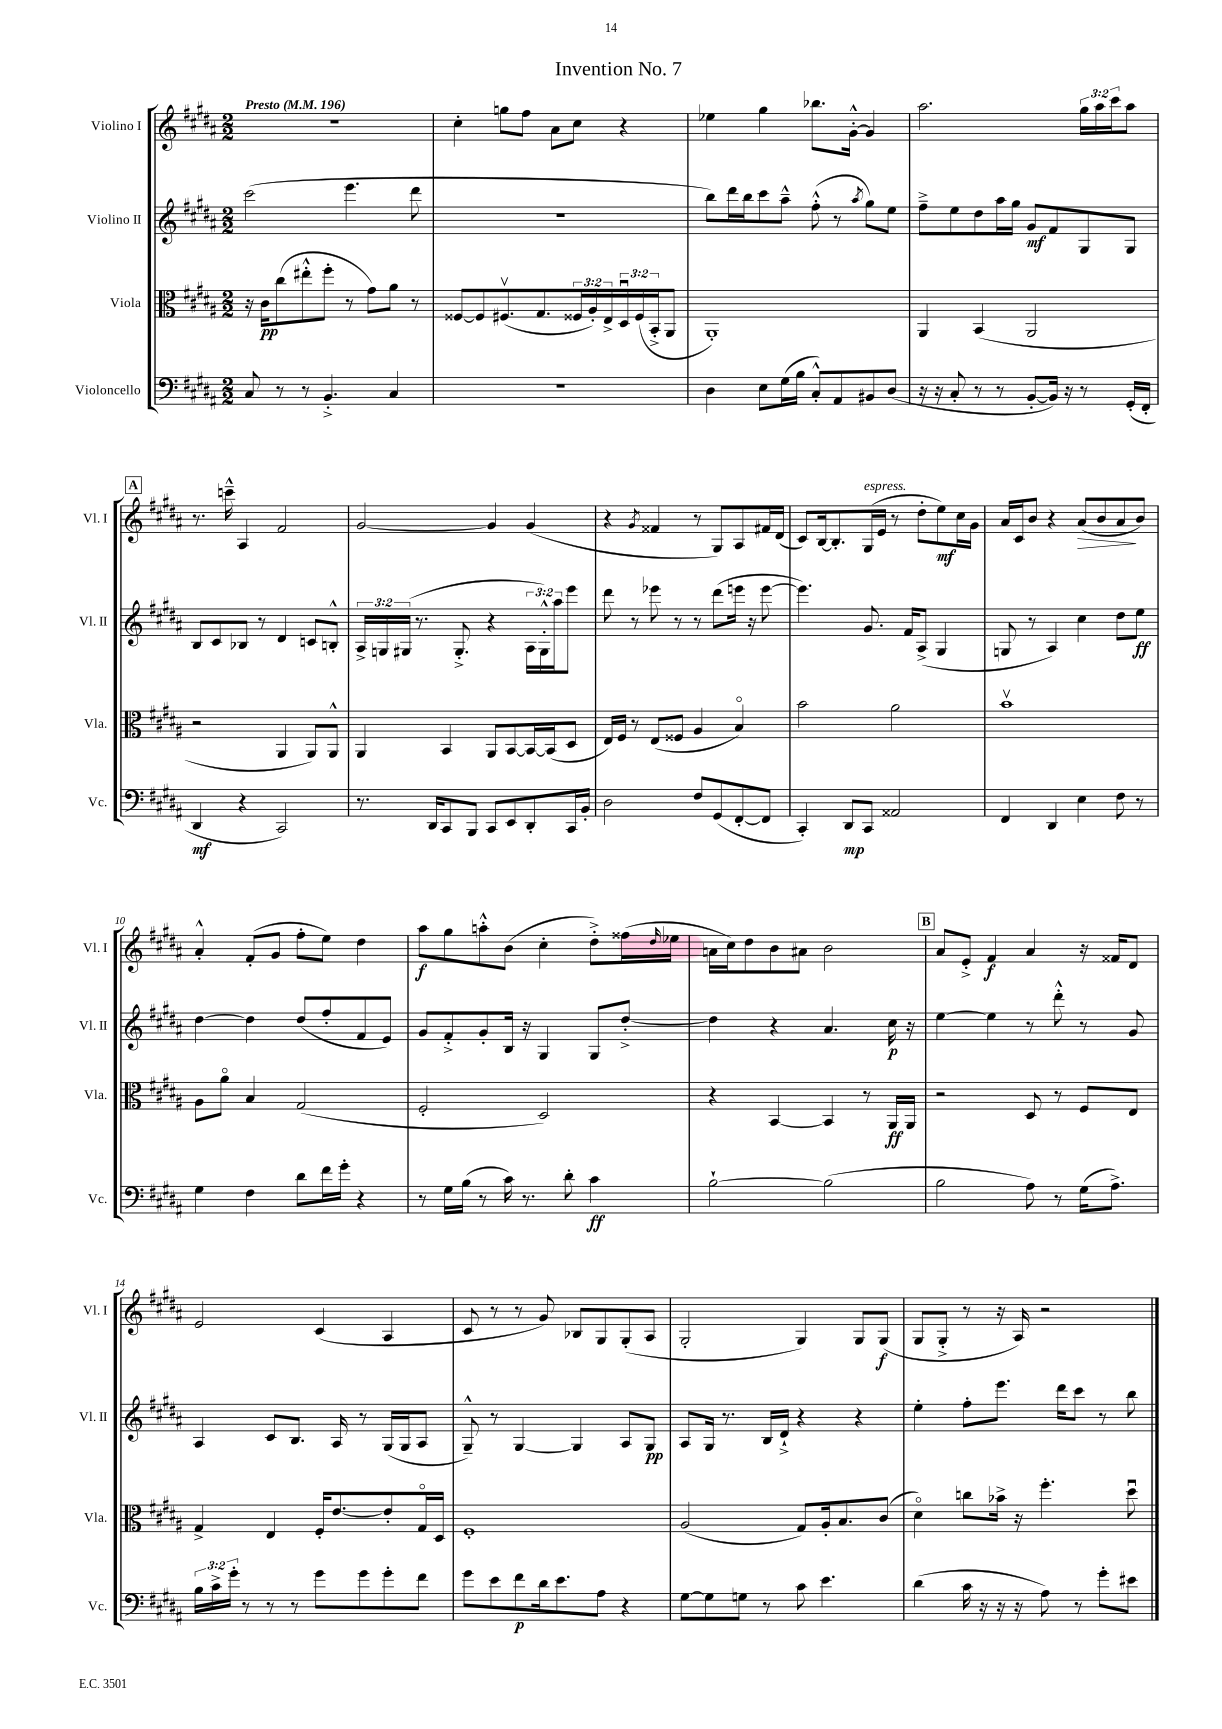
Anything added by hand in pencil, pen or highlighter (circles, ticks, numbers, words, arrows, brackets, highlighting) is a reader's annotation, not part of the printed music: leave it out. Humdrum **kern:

**kern	**kern	**kern	**kern
*staff4	*staff3	*staff2	*staff1
*clefF4	*clefC3	*clefG2	*clefG2
*k[f#c#g#d#a#]	*k[f#c#g#d#a#]	*k[f#c#g#d#a#]	*k[f#c#g#d#a#]
*M2/2	*M2/2	*M2/2	*M2/2
*MM196	*MM196	*MM196	*MM196
8C#/	16r	(2ccc#\	1r
.	16c#\LK	.	.
8r	(8cc#\	.	.
8r	8ee#'^^\	.	.
4.BB'^/	8ff#'\J	.	.
.	8r	4.eee\	.
.	8g#\L)	.	.
4C#/	8a#\J	.	.
.	8r	8ddd#\	.
=	=	=	=
1r	[8F##/L	1r	4cc#'\
.	8F##/]	.	.
.	(8.F#v/	.	8gg\L
.	.	.	8ff#\J
.	8.G#/	.	.
.	.	.	8a#\L
.	24F##/L	.	8cc#\J
.	24A#'/)	.	.
.	24E^/	.	.
.	24D#u/	.	4r
.	(24F##/	.	.
.	24BB'^/J	.	.
.	8AA#/J	.	.
=	=	=	=
4D#\	1AA#')	8bb\L)	4ee-\
.	.	16ddd#\L	.
.	.	16bb\J	.
8E\L	.	8ccc#\	4gg#\
(16G#\L	.	8aa#~^^\J	.
16B\JJ	.	.	.
8C#'^^/L)	.	(8ff#'^^\	8.bb-\L
8AA#/	.	8r	.
.	.	.	[16g#'^^\Jk
.	.	8qaa#/	.
8BB#/	.	8gg#\L)	4g#/]
(8D#/J	.	8ee\J	.
=	=	=	=
16r	4AA#/	8ff#~^\L	2.aa#\
16r	.	.	.
8C#'/	.	8ee\	.
8r	(4BB/	8dd#\	.
8r	.	16aa#\L	.
.	.	16gg#\JJ	.
[8BB'/L	2AA#/	8g#/L	.
16BB/]Jk)	.	8f#/	.
16r	.	.	.
8r	.	8G#/	24gg#\LL
.	.	.	24aa#\
.	.	.	24ccc#\J
(16GG#'/LL	.	8G#/J	8aa#\J
16FF#'/JJ	.	.	.
=	=	=	=
4DD#/	2r	8B/L	8.r
.	.	8c#/	.
.	.	.	16ccc~^^\
4r	.	8B-/J	4A#/
.	.	8r	.
2CC#/)	4AA#/	4d#/	2f#/
.	8AA#/L)	8c/L	.
.	8AA#^^/J	8B'^^/J	.
=	=	=	=
8.r	4AA#/	24A#^/LL	[2g#/
.	.	24G/	.
.	.	(24G#/JJ	.
.	.	8.r	.
16DD#/LK	.	.	.
8CC#/	4BB/	.	.
.	.	8.G#'^/	.
8BBB/J	.	.	.
8CC#/L	8AA#/L	4r	4g#/]
8EE/	[8BB/	.	.
8DD#'/	16BB/_L	24A#\LL	(4g#/
.	.	24G#'^^\)	.
.	(16BB/]J	.	.
.	.	24aa#\J	.
16CC#/L	8D#/J	8eee\J	.
16BB'/JJ	.	.	.
=	=	=	=
2D#\	16E/LL)	8ddd#\	4r
.	16F#/JJ	.	.
.	8r	8r	.
.	.	.	8qg#/
.	(8E/L	8eee-\	4f##/
.	8F##/J	8r	.
8F#/L	4A#/	8r	8r
(8GG#/	.	(8ddd#\L	8G#/L)
[8FF#'/	4Bo/)	16eee\Jk	8A#/
.	.	16r	.
8FF#/]J	.	[8eee\	16f#/L
.	.	.	(16d#/JJ
=	=	=	=
4CC#'/)	2b\	4.eee\])	8c#/L)
.	.	.	[16B/k
.	.	.	8.B'/]
8DD#/L	.	.	.
8CC#/J	.	8.g#/	(16G#/L
.	.	.	16e/JJ
2AA##/	2a#\	.	8r
.	.	16f#/LK	.
.	.	(8A#^/J	8dd#'\L
.	.	4G#/	8ee\)
.	.	.	16cc#\L
.	.	.	16g#\JJ
=	=	=	=
4FF#/	1bv	8G/	16a#/LL
.	.	.	16c#/J
.	.	8r	8b/J
4DD#/	.	4A#/)	4r
4E\	.	4cc#\	(8a#/L
.	.	.	8b/
8F#\	.	8dd#\L	8a#/
8r	.	8ee\J	8b/J)
=	=	=	=
4G#\	8A#\L	[4dd#\	4a#'^^/
.	8a#o\J	.	.
4F#\	4B/	4dd#\]	(8f#'/L
.	.	.	8g#/J
8d#\L	(2G#/	(8dd#/L	8ff#'\L
16f#\L	.	8ff#'/	8ee\J)
16g#'\JJ	.	.	.
4r	.	8f#/	4dd#\
.	.	8e/J)	.
=	=	=	=
8r	2F#'/	8g#/L	8aa#\L
16G#\LL	.	8f#'^/	8gg#\
(16B\JJ	.	.	.
8r	.	8g#'/	8aa'^^\
16c#\)	.	16B/Jk	(8b\J
8.r	.	16r	.
.	2D#/)	4G#/	4cc#'\
8d#'\	.	.	.
4c#\	.	8G#/L	8dd#'^\L)
.	.	[8dd#'^/J	(16ff##\L
.	.	.	16qqdd#/
.	.	.	16ee-\JJ
=	=	=	=
[2B`\	4r	4dd#\]	16a\LL
.	.	.	16cc#\J)
.	.	.	8dd#\
.	[4BB/	4r	8b\
.	.	.	8a#\J
(2B\]	4BB/]	4.a#/	2b\
.	8r	.	.
.	16AA#/LL	16cc#\	.
.	16AA#/JJ	16r	.
=	=	=	=
2B\	2r	[4ee\	8a#/L
.	.	.	8e'^/J
.	.	4ee\]	4f#/
8A#\)	8D#/	8r	4a#/
8r	8r	8ddd#'^^\	.
(16G#\LK	8F#/L	8r	16r
8.A#^\J)	.	.	16f##/LK
.	8E/J	8g#/	8d#/J
=	=	=	=
24B\LL	4G#^/	4A#/	2e/
24c#^\	.	.	.
24g#'\JJ	.	.	.
8r	.	.	.
8r	4E/	8c#/L	.
8r	.	8.B/J	.
8g#\L	16F#'/LK	.	(4c#/
.	[8.e/	16A#/	.
8g#\	.	8r	.
8g#'\	8e'/]	(16G#/LL	4A#/
.	.	16G#/J	.
8f#\J	16G#o/L	8A#/J	.
.	16D#/JJ	.	.
=	=	=	=
8g#\L	1F#'	8G#~^^/)	8c#/
8e\	.	8r	8r
8f#\	.	[4G#/	8r
16d#\k	.	.	8g#/)
8.e\	.	.	.
.	.	4G#/]	8B-/L
8A#\J	.	.	8G#/
4r	.	8A#/L	(8G#'/
.	.	8G#/J	8A#/J
=	=	=	=
[8G#\L	(2A#/	8A#/L	2G#'/
8G#\]	.	16G#/Jk	.
.	.	8.r	.
8G\J	.	.	.
8r	.	16B/LL	.
.	.	16d#`^/JJ	.
8c#\	8G#/L)	4r	4G#/)
4.e\	16A#'/k	.	.
.	8.B/	.	.
.	.	4r	8G#/L
.	(8c#/J	.	(8G#/J
=	=	=	=
(4d#\	4d#o\)	4ee'\	8G#/L
.	.	.	8G#'^/J
16c#\	8cc\L	8ff#'\L	8r
16r	.	.	.
16r	16b-^\Jk	8.eee\J	16r
16r	16r	.	16A#/)
8A#\)	4.ff#'\	.	2r
.	.	16ddd#\LK	.
8r	.	8ccc#\J	.
8g#'\L	.	8r	.
8e#\J	8dd#u\	8bb\	.
==	==	==	==
*-	*-	*-	*-
